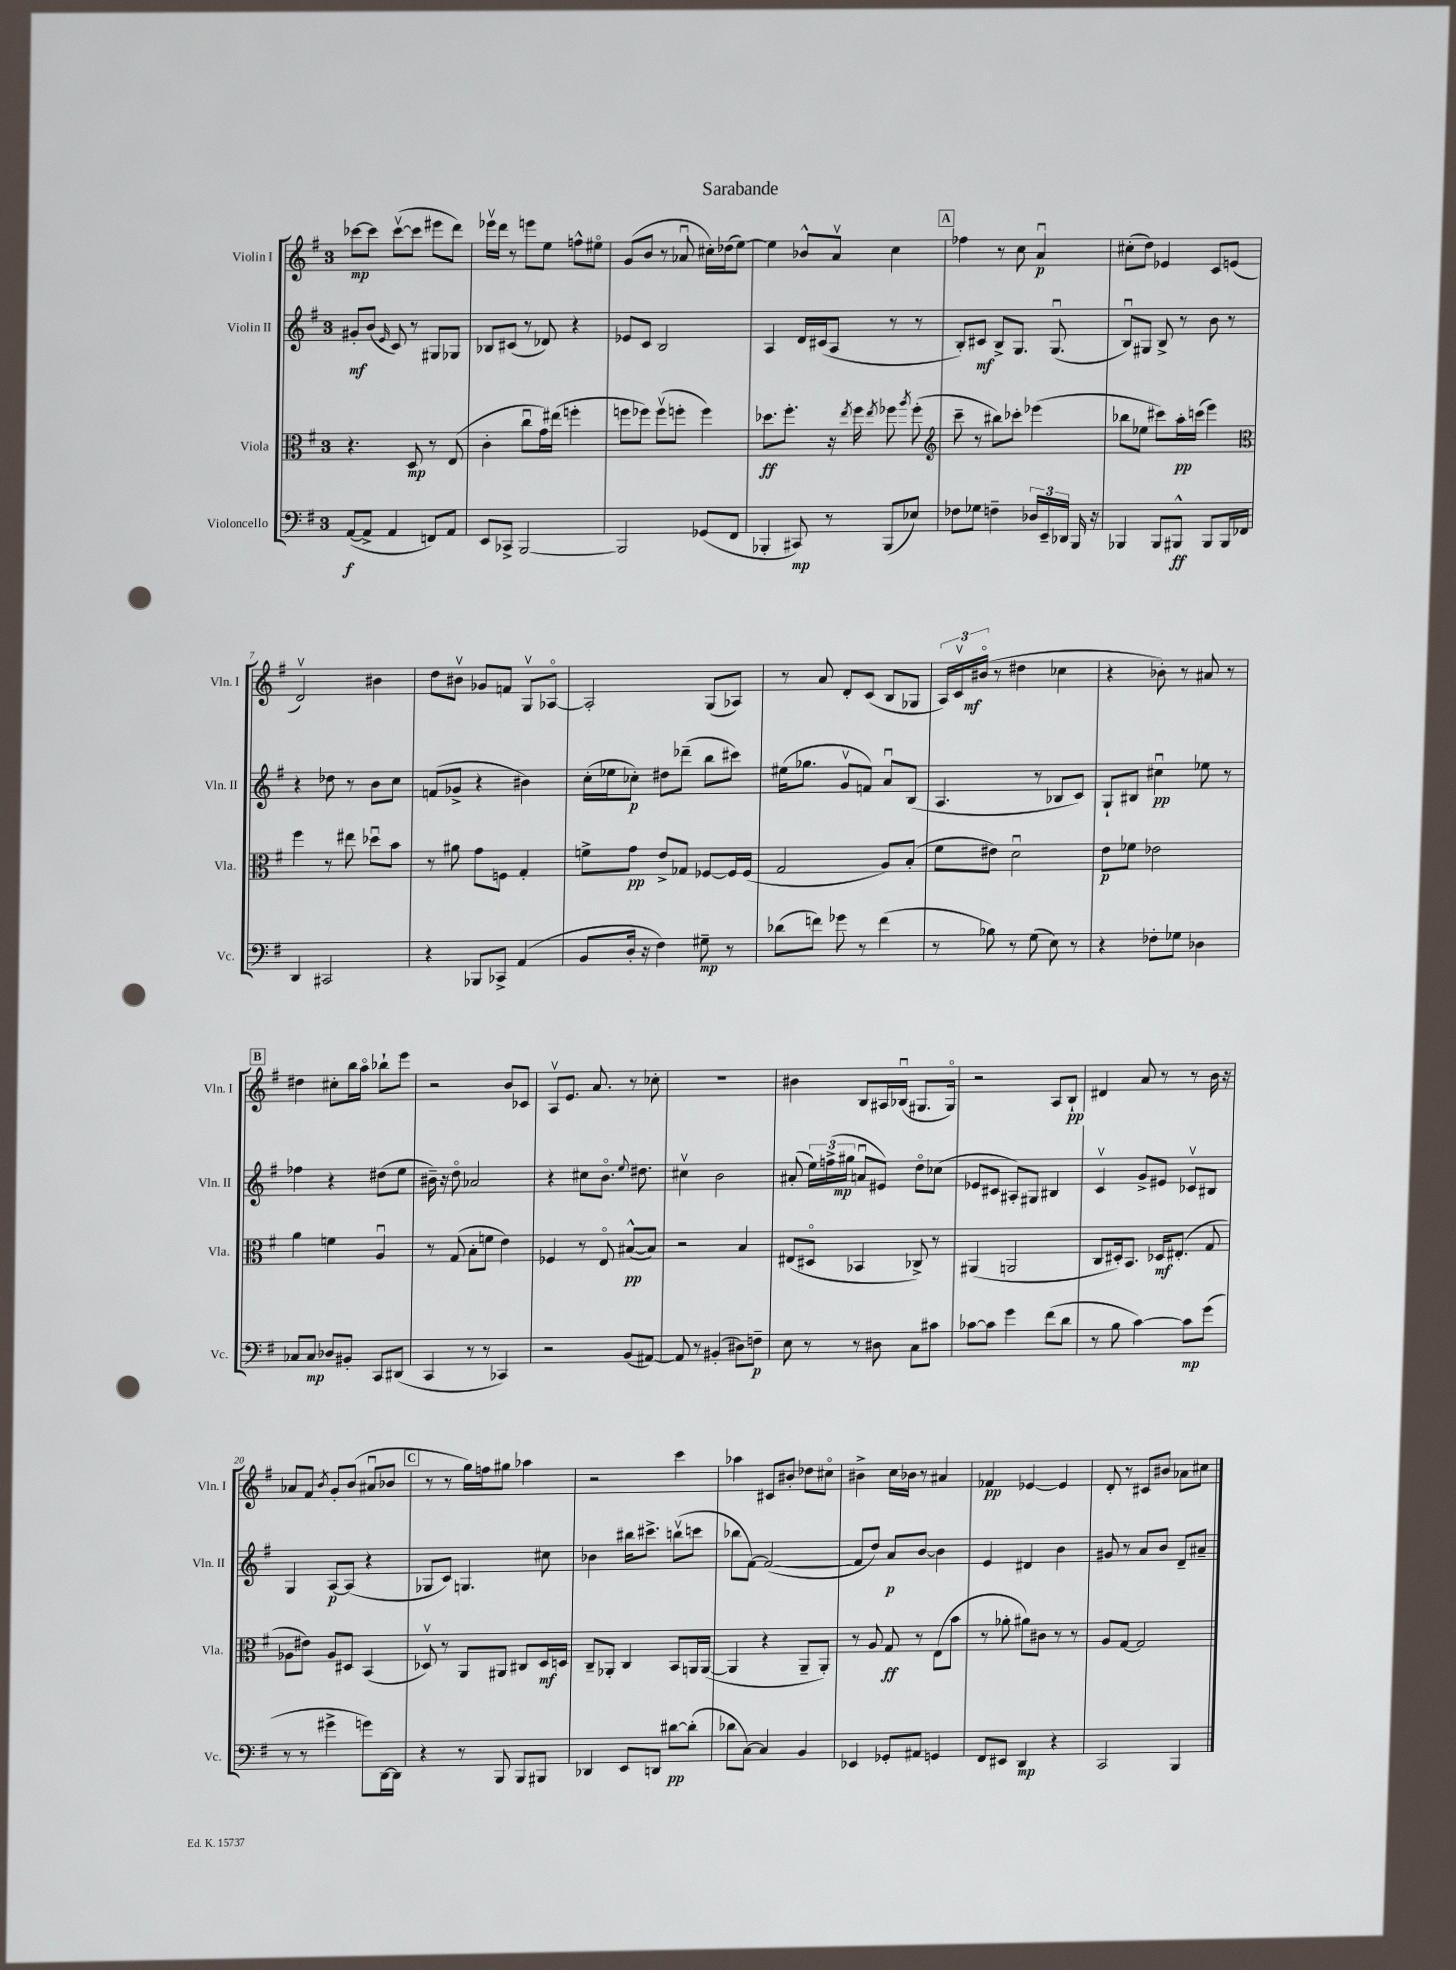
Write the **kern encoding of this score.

**kern	**kern	**kern	**kern
*staff4	*staff3	*staff2	*staff1
*clefF4	*clefC3	*clefG2	*clefG2
*k[f#]	*k[f#]	*k[f#]	*k[f#]
*M3/4	*M3/4	*M3/4	*M3/4
([8AA	4.r	8g#'	[8ccc-
8AA^]	.	(8b	8ccc-]
.	.	16qqe	.
4AA	.	8c)	([8ccc-v
.	8D	8r	8ccc-]
8FF)	8r	8G#	8eee#
8AA	(8E	8G-	8ddd)
=	=	=	=
8EE	4c'	8B-	16eee-v
.	.	.	16ddd
8CC-^	.	(8c#	8r
[2BBB	8ccu	8r	8eee
.	16g)	8d-)	8ee
.	(16ee#	.	.
.	4ff'	4r	8ff^^
.	.	.	8ee#o
=	=	=	=
2BBB]	8ff	8e-	(8g
.	8ff-)	8c	8b
.	(8ff-v	2B	8r
.	8ff'	.	8a-u
(8GG-	4ff)	.	16cc#')
.	.	.	(16dd-
8FF#	.	.	[8ee)
=	=	=	=
4BBB-'	8.dd-	4A	4ee]
.	8.ff#'	.	.
8CC#)	.	16d	8b-^^
.	.	(16c#	.
8r	16r	8A	8av
.	8qee	.	.
.	16ff#	.	.
.	8qee	.	.
(8BBB-	8ff-	8r	4cc
.	8qaa	.	.
8E-)	(8ff-'	8r	.
=	=	=	=
*	*clefG2	*	*
8F-	8ccc~	8B')	4ff-
8G-	8r	8c#	.
4F~	8bb#)	8B^	8r
.	8ccc-'	8.G	8cc
24D-	(4eee-	.	4au
24EE~	.	.	.
.	.	(8.Gu	.
24DD-	.	.	.
16BBB	.	.	.
16r	.	.	.
=	=	=	=
4BBB-	8bb-	8Bu)	(8cc#'
.	8ee-	8G#	8dd)
8BBB-	8ccc#)	8B^	4e-
8BBB#^^	16aa'	8r	.
.	(16ccc	.	.
8BBB#	4eee)	8b	8c
16BBB#	.	8r	(8e
16FF-	.	.	.
=	=	=	=
*	*clefC3	*	*
4DD	4ff#	4r	2dv)
2CC#	8r	8dd-	.
.	8ee#	8r	.
.	8dd-u	8b	4b#
.	8b	8cc	.
=	=	=	=
4r	8r	(8f	8dd
.	8a#	8g-^	8b#v
8BBB-	8g	4r	8g-
8CC-^	8F	.	8f
(4AA	4G'	4b#)	8Gv
.	.	.	[8A-o
=	=	=	=
8BB	8f^	(16cc'	2A-']
.	.	16ee-	.
16D'	8g	8cc-')	.
16r	.	.	.
4F#)	8e^	8dd#	.
.	8G-	(8ddd-~	.
8G#~	[8F-	8bb	(8G
8r	16F-]	8ccc#)	8A-)
.	(16F-	.	.
=	=	=	=
(8d-	2G	(16ee#	8r
.	.	8.gg-	.
8f)	.	.	8a
8g-	.	8gv	8d'
8r	.	8f)	(8c
(4f	8A)	8au	8B
.	(8B'	(8B	8G-
=	=	=	=
8r	8f#	4.A	24A)
.	.	.	24cv
.	.	.	(24b#o
8B-)	8e#)	.	8r
8r	2du	.	4dd#
(8G	.	8r	.
8E)	.	8B-	4cc-
8r	.	8c)	.
=	=	=	=
4r	8e	8G`	4r
.	8f-	8B#	.
8F-'	2e-	4cc#u	8b-')
8G-	.	.	8r
4D-	.	8ee-	8a#
.	.	8r	8r
=	=	=	=
8C-	4a	4ff-	4dd#
8C-	.	.	.
8D-	4f	4r	8cc#'
8BB#'	.	.	16bb
.	.	.	16aao
8CC	4Au	(8dd#	8bb-`
(8DD#	.	8ee	8eee
=	=	=	=
4CC	8r	16b#~)	2r
.	.	16r	.
.	(8G	8ddo	.
8r	8B'	2a-	.
8r	8f	.	.
4CC-)	4e)	.	8b
.	.	.	8c-
=	=	=	=
2r	4F-	4r	8Av
.	.	.	8.e
.	8r	8cc#	.
.	.	.	8.a
.	8Eo	8.bo	.
(8BB	([8B#^^	.	8r
.	.	8qqee	.
.	.	8.dd#	.
[8AA#)	8B#])	.	8cc-'
=	=	=	=
8AA#]	2r	4cc#v	2.r
8r	.	.	.
(4BB#'	.	2b	.
8D#)	4B	.	.
8F~	.	.	.
=	=	=	=
8E	(8E#	(8a#'	4b#
8r	8D#o	24ee)	.
.	.	(24ff^	.
.	.	24gg#	.
8r	4BB-	8au	8B
8D#	.	8e#)	16A#
.	.	.	(16B-u
8C	8C-^)	8ddo	8.G#
8c#	8r	(8cc-	.
.	.	.	16G#o)
=	=	=	=
[8c-	(4AA#	8e-	2r
8c-]	.	8c#	.
4g	2AA	8A#')	.
.	.	8G#	.
(8f#	.	4B#	8A
8d	.	.	8B`
=	=	=	=
8r	8C	4cv	4d#
8B	16D#')	.	.
.	8.BB	.	.
[4c)	.	8g^	8a
.	16D-	8e#	8r
.	(8.E#'	.	.
8c]	.	8c-v	8r
(8g	8G	8B#	16b
.	.	.	16r
=	=	=	=
8r	8A-	4G	8a-
8r	8e#)	.	8f#
.	.	.	8qb
4g#^	8A-	[8A	8g'
.	8D#	(8A]	(8b
8g)	(4BB	4r	8a#u
[16DD	.	.	8b-
16DD]	.	.	.
=	=	=	=
4r	8D-v)	8G-	8r
.	8r	8c)	8r
8r	8AA	4.G	16gg)
.	.	.	16ff
8BBB	8AA#	.	8gg#
8BBB	8C#	.	4aa-
8BBB#	16D-	8cc#	.
.	16D	.	.
=	=	=	=
4DD-	8C~	4b-	2r
.	8AA-'	.	.
8EE	4C	16bb#	.
.	.	8.ccc#^	.
8DD	.	.	.
[8d#	8BB	(8bbv	4ccc
(8d#']	16AA	8ccc	.
.	([16AA	.	.
=	=	=	=
8d-	4AA]	8bb-	4aa-
[8C)	.	[8f#)	.
4C]	4r	(2f#_	8c#
.	.	.	8b#'
4BB	8AA~	.	8dd-
.	8AA')	.	8cc#o
=	=	=	=
4EE-	8r	8f#]	4b#^
.	8A	8dd)	.
8GG-'	8G	8a	16cc
.	.	.	16b-
8AA#	8r	[8b	8r
4GG	(8E	4b]	4a#
.	8b	.	.
=	=	=	=
8FF#	8r	4e	4f-
8EE#	8a-'	.	.
4DD	8a#)	4d#	[4e-
.	8c#	.	.
4r	8r	4b	4e-]
.	8r	.	.
=	=	=	=
2CC	8A	8g#	8d'
.	[8G	8r	8r
.	2G]	8a	8c#
.	.	8b	8b#
4BBB	.	8d~	8a-
.	.	8a#~	8cc#
==	==	==	==
*-	*-	*-	*-
